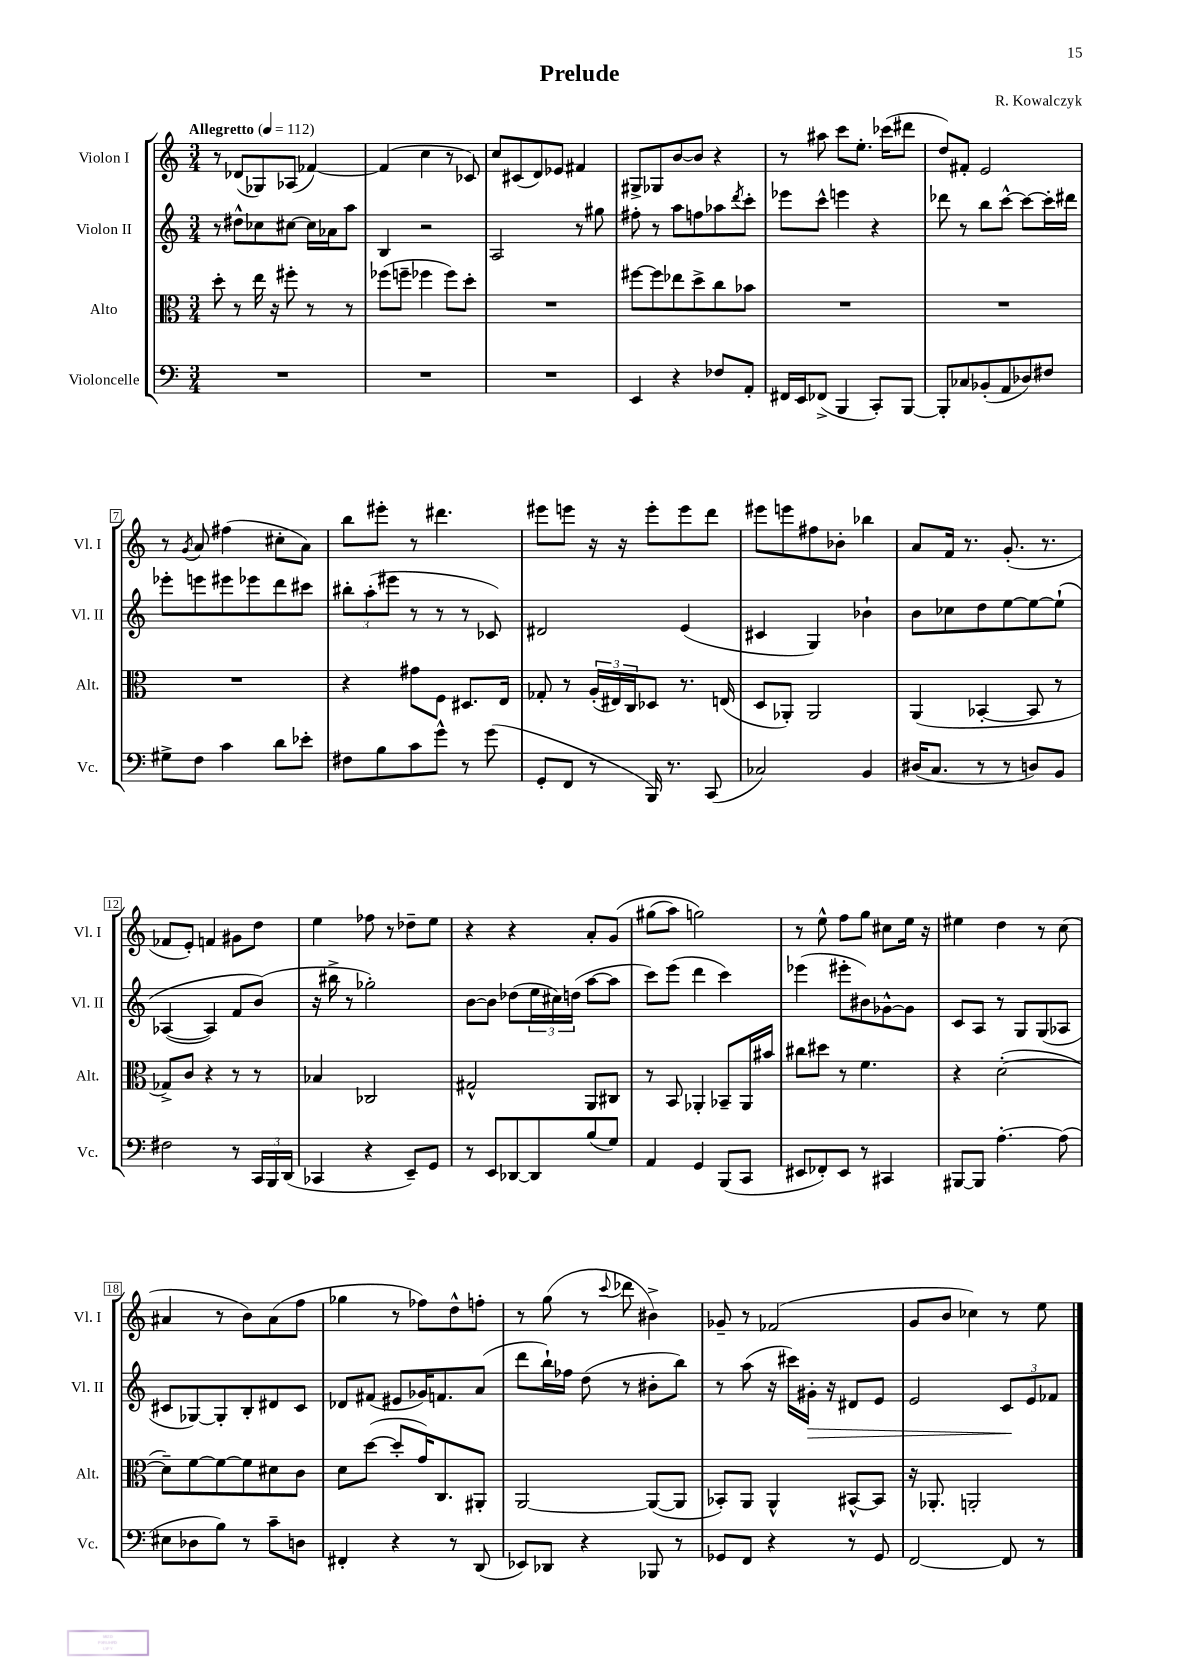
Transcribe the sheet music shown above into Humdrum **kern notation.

**kern	**kern	**kern	**kern
*staff4	*staff3	*staff2	*staff1
*clefF4	*clefC3	*clefG2	*clefG2
*k[]	*k[]	*k[]	*k[]
*M3/4	*M3/4	*M3/4	*M3/4
*MM112	*MM112	*MM112	*MM112
2.r	8dd'	8r	8r
.	8r	8dd#^^	(8d-
.	16ee	8cc-	8G-)
.	16r	.	.
.	8ff#'	[8cc#	(8A-
.	8r	16cc#]	[4f-)
.	.	16a-	.
.	8r	8aa	.
=	=	=	=
2.r	(8ff-	4B	(4f-]
.	8ff~	.	.
.	4ff-	2r	4cc
.	8ff-)	.	8r
.	8dd'	.	8c-)
=	=	=	=
2.r	2.r	2A	8cc
.	.	.	(8c#
.	.	.	8d)
.	.	.	8e-
.	.	8r	4f#
.	.	8gg#	.
=	=	=	=
4EE	[8ff#	8ff#'	8G#^
.	8ff#]	8r	8G-
4r	8ee-	8aa	[8b
.	8dd^	8ff	8b]
8F-	8cc	8aa-	4r
.	.	8qddd	.
8AA'	8b-	8ccc'	.
=	=	=	=
16FF#	2.r	8eee-	8r
16EE	.	.	.
(8FF-^	.	8ccc^^	8aa#
4BBB	.	4eee	8ccc
.	.	.	8.ee'
8CC')	.	4r	.
.	.	.	(16ccc-
[8BBB	.	.	8ddd#
=	=	=	=
8BBB']	2.r	8ddd-	8dd)
8C-	.	8r	8f#'
(8BB-'	.	8bb	2e
8AA	.	[8ccc^^	.
8D-)	.	8ccc_	.
8F#	.	16ccc']	.
.	.	16ddd#	.
=	=	=	=
8G#^	2.r	8eee-'	8r
.	.	.	8qg
8F	.	8eee	8a
4c	.	8eee#	(4ff#
.	.	8eee-	.
8d	.	8ddd	8cc#'
8e-'	.	8ccc#	8a)
=	=	=	=
8F#	4r	12bb#'	8bb
.	.	(12aa'	.
8B	.	.	8eee#'
.	.	12eee#	.
8c	8g#	8r	8r
8g^^	8F	8r	4.ddd#
8r	8.D#	8r	.
(8g	.	8c-)	.
.	16E	.	.
=	=	=	=
8GG'	8G-'	2d#	8eee#
8FF	8r	.	8eee
8r	(24A'	.	16r
.	24E#)	.	.
.	.	.	16r
.	24C	.	.
16BBB)	8D-	.	8eee'
8.r	.	.	.
.	8.r	(4e	8eee
(8CC	.	.	8ddd
.	(16E	.	.
=	=	=	=
2C-)	8D	4c#	8eee#
.	8AA-')	.	8eee
.	2AA-	4G)	8ff#
.	.	.	8b-'
4BB	.	4b-`	4bb-
=	=	=	=
(16D#	(4AA	8b	8a
8.C	.	.	.
.	.	8cc-	16f
.	.	.	8.r
8r	[4BB-'	8dd	.
8r	.	[8ee	(8.g'
8D)	8BB-]	8ee_	.
.	.	.	8.r
8BB	8r	&(8ee`]	.
=	=	=	=
2F#	8G-^)	([4A-	8f-
.	8c	.	8e')
.	4r	4A-])	4f
8r	8r	8f	8g#
24CC	8r	(8b&)	8dd
24BBB	.	.	.
(24DD	.	.	.
=	=	=	=
4CC-	4B-	16r	4ee
.	.	16bb#^	.
.	.	8r	.
4r	2C-	2gg-')	8ff-
.	.	.	8r
8EE~)	.	.	8dd-~
8GG	.	.	8ee
=	=	=	=
8r	2G#^^	[8b	4r
8EE	.	8b]	.
[8DD-	.	(8dd-	4r
8DD-]	.	24ee	.
.	.	24cc#)	.
.	.	(24dd	.
(8B	8AA	[8aa	8a'
8G)	8C#	8aa]	&(8g
=	=	=	=
4AA	8r	8ccc)	(8gg#
.	8BB	(8eee	8aa)
4GG	4AA-'	4ddd	2gg&)
(8BBB	8BB-~	4ccc)	.
8CC	16AA-	.	.
.	16b#	.	.
=	=	=	=
8EE#	8cc#	(4eee-	8r
8FF-')	8dd#	.	8ee^^
8EE#	8r	8eee#'	8ff
8r	4.f	8b#)	8gg
4CC#	.	[8g-^^	8cc#
.	.	8g-]	16ee
.	.	.	16r
=	=	=	=
[8BBB#	4r	8c	4ee#
8BBB#]	.	8A	.
[4.A'	([2d'	8r	4dd
.	.	8G	.
.	.	(8G	8r
(8A]	.	8A-	(8cc
=	=	=	=
8E#	8d~])	8c#	4a#
8D-	[8f	[8G-)	.
8B)	8f_	8G-']	8r
8r	8f]	8B'	8b)
8c~	8d#	8d#	(8a#
8D	8c	8c#	8ff
=	=	=	=
4FF#'	8d	8d-	4gg-
.	([8dd	(8f#	.
4r	8dd']	8e#	8r
.	16g)	16g-)	8ff-)
.	8.C	8.f	.
8r	.	.	8dd^^
(8DD	8AA#'	(8a	8ff'
=	=	=	=
8EE-)	[2AA	8ddd	8r
8DD-	.	16bb`)	(8gg
.	.	16ff-	.
4r	.	(8dd	8r
.	.	.	8qqccc
.	.	8r	8ddd-
8BBB-	(8AA_	8b#'	4b#^)
8r	8AA]	8bb)	.
=	=	=	=
8GG-	8BB-')	8r	8g-~
8FF	8AA	(8aa	8r
4r	4AA^^	16r	(2f-
.	.	16ccc#)	.
.	.	16g#'	.
.	.	16r	.
8r	[8BB#^^	8d#	.
8GG-	8BB#]	8e	.
=	=	=	=
[2FF	16r	2e	8g
.	8.AA-'	.	.
.	.	.	8b
.	2AA'	.	4cc-)
8FF]	.	12c	8r
.	.	12e	.
8r	.	.	8ee
.	.	12f-	.
==	==	==	==
*-	*-	*-	*-
